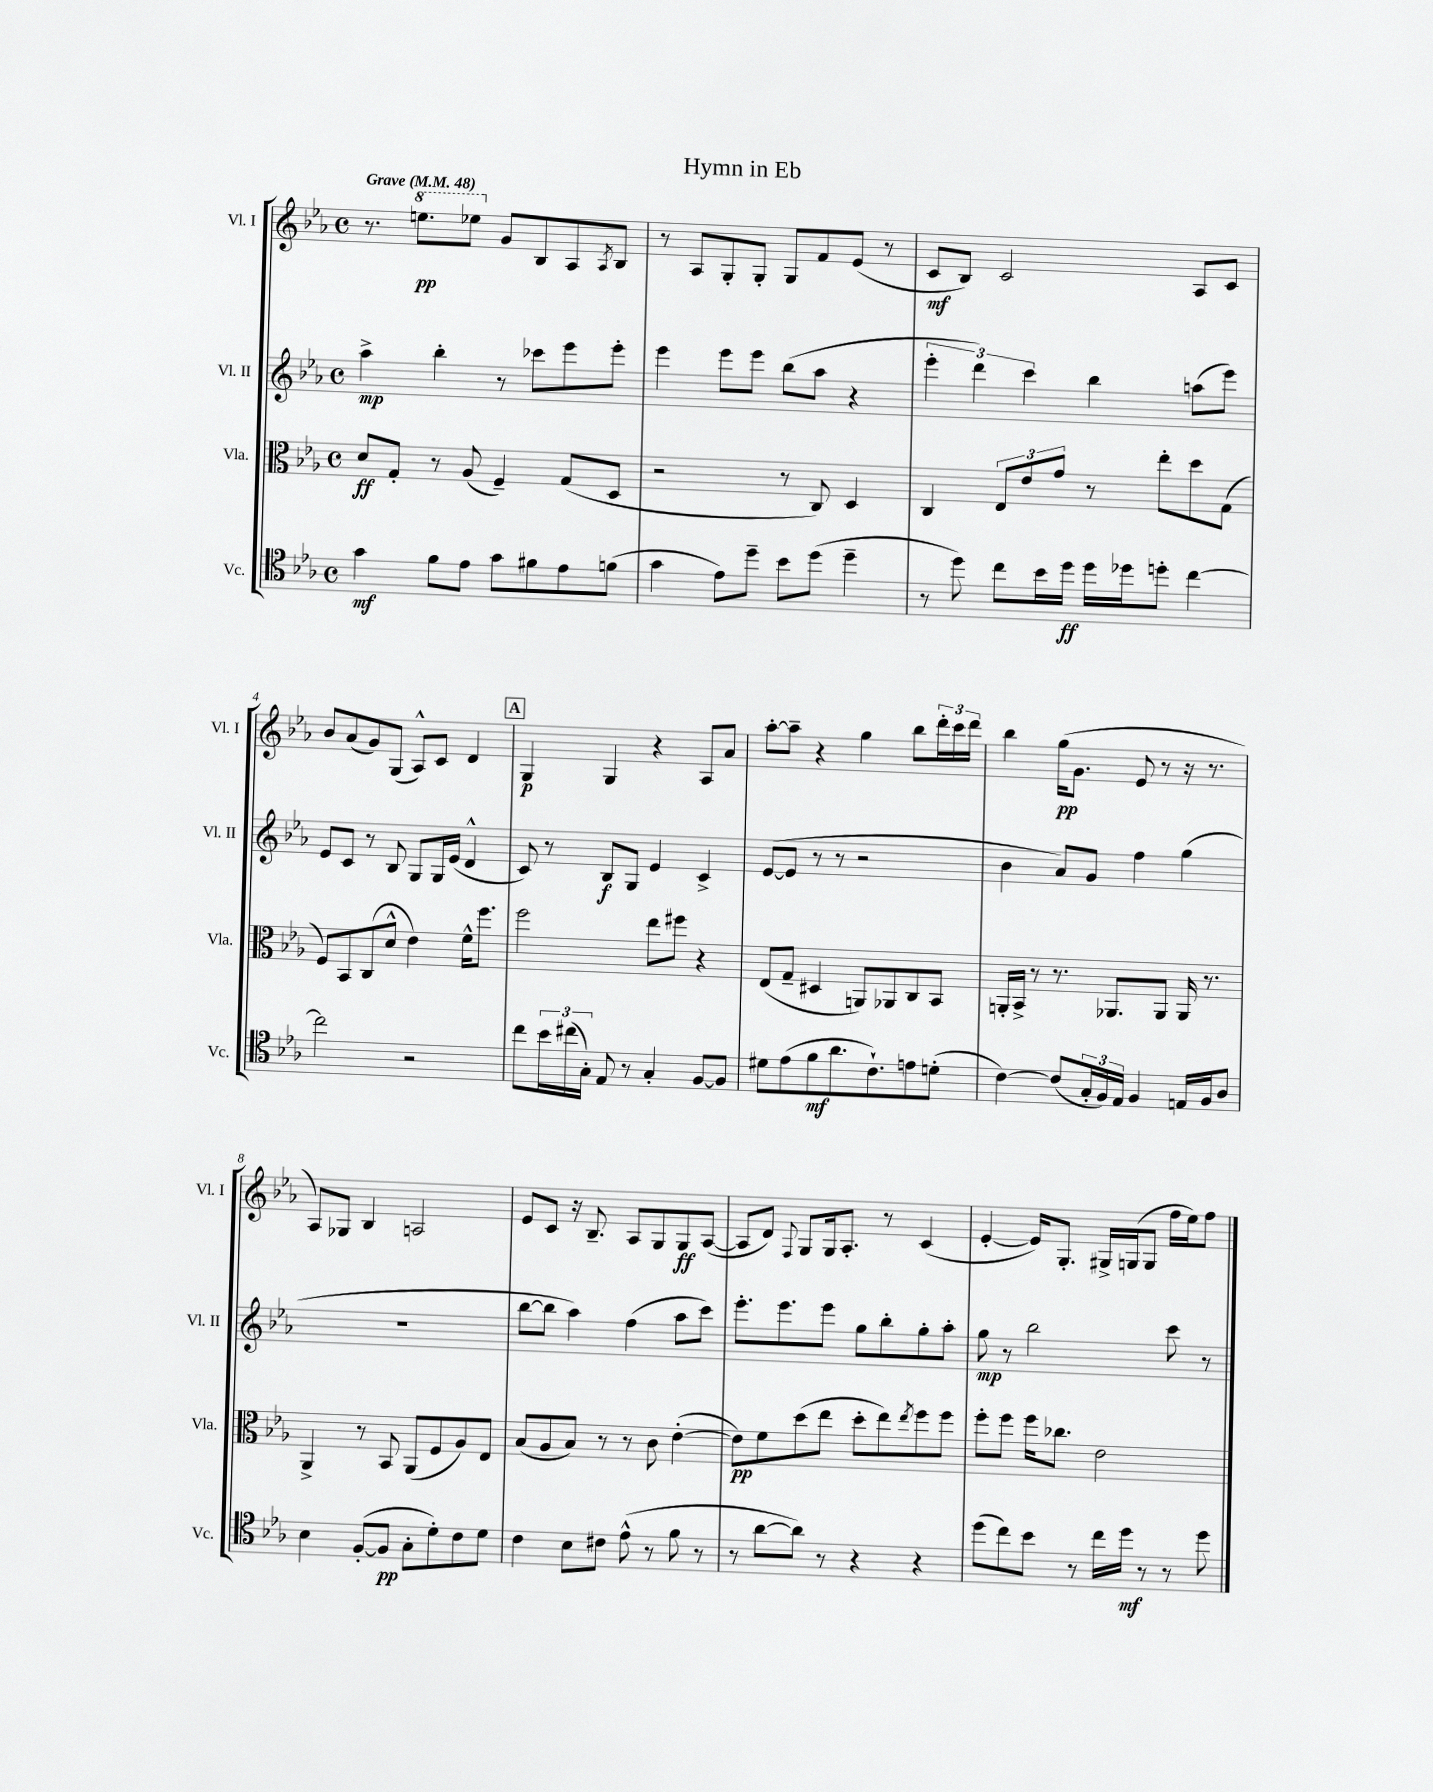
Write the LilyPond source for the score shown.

\header { title = "Hymn in Eb" }
<<
\new StaffGroup <<
\new Staff = "s0" \with { instrumentName = "Vl. I" shortInstrumentName = "Vl. I" } {
    \clef treble \key ees \major \defaultTimeSignature \time 4/4 \tempo "Grave" 4 = 48
    r8. \ottava #1 e'''8.\pp ees'''8 \ottava #0 g'8 bes8 aes8 \acciaccatura { aes8 } bes8 |
    r8 aes8 g8-. g8-. g8 f'8 ees'8( r8 |
    c'8\mf bes8) c'2 aes8 c'8 |
    bes'8 aes'8( g'8) g8( aes8-^) c'8 d'4 |
    \mark \markup { \box "A" } g4\p g4 r4 aes8 aes'8 |
    aes''8~-. aes''8-- r4 g''4 bes''8 \tuplet 3/2 { d'''16-. c'''16 d'''16 } |
    bes''4 g''16\pp( g'8. ees'8 r8 r16 r8. |
    aes8) ges8 bes4 a2 |
    ees'8 c'8 r16 bes8.-- aes8 g8 g8\ff aes8~( |
    aes8 d'8) \appoggiatura { f8 } g8 g16 aes8.-. r8 c'4( |
    ees'4~-. ees'16) g8.-. gis16-> g16( g8 f''16 ees''16) f''8 \bar "|." |
}
\new Staff = "s1" \with { instrumentName = "Vl. II" shortInstrumentName = "Vl. II" } {
    \clef treble \key ees \major \defaultTimeSignature \time 4/4
    aes''4->\mp bes''4-. r8 ces'''8 ees'''8 ees'''8-. |
    ees'''4 ees'''8 ees'''8 bes''8( aes''8 r4 |
    \tuplet 3/2 { ees'''4-. d'''4) c'''4 } bes''4 a''8( ees'''8) |
    ees'8 c'8 r8 bes8 g8 g16 ees'16( d'4-^ |
    \mark \markup { \box "A" } c'8) r8 bes8\f g8 ees'4 c'4-> |
    ees'8~( ees'8 r8 r8 r2 |
    bes'4 aes'8) g'8 f''4 g''4( |
    R1 |
    bes''8~ bes''8 aes''4) f''4( aes''8 c'''8) |
    ees'''8.-. ees'''8. ees'''8 g''8 bes''8-. g''8-. aes''8-. |
    g''8\mp r8 bes''2 c'''8 r8 \bar "|." |
}
\new Staff = "s2" \with { instrumentName = "Vla." shortInstrumentName = "Vla." } {
    \clef alto \key ees \major \defaultTimeSignature \time 4/4
    d'8\ff g8-. r8 aes8( f4--) g8( d8 |
    r2 r8 c8) d4 |
    c4 \tuplet 3/2 { ees8 ees'8 g'8 } r8 ees''8-. d''8 g8( |
    f8) bes,8 c8( d'8-^ ees'4) f'16-^ f''8. |
    \mark \markup { \box "A" } f''2 ees''8 fis''8 r4 |
    ees8( g8-- dis4 a,8) aes,8 c8 bes,8 |
    a,16-. bes,16-> r8 r8. aes,8. aes,8 aes,16 r8. |
    aes,4-> r8 bes,8 aes,8( f8 aes8) ees8 |
    bes8( aes8 bes8) r8 r8 c'8 ees'4~-.( |
    ees'8\pp) f'8 d''8( ees''8 d''8-. ees''8) \acciaccatura { ees''8 } f''8 f''8 |
    f''8-. f''8 f''16 ces''8. ees'2 \bar "|." |
}
\new Staff = "s3" \with { instrumentName = "Vc." shortInstrumentName = "Vc." } {
    \clef tenor \key ees \major \defaultTimeSignature \time 4/4
    g'4\mf f'8 ees'8 g'8 fis'8 ees'8 f'8( |
    g'4 ees'8) d''8-- bes'8 d''8( d''4-- |
    r8 d''8) c''8 bes'16 d''16\ff d''16 des''16 d''8-. c''4~ |
    c''2 r2 |
    \mark \markup { \box "A" } c''8 \tuplet 3/2 { bes'16 cis''16( g16-.) } ees8 r8 g4-. f8~ f8 |
    dis'8 ees'8( f'8\mf aes'8. c'8.-!) e'8 d'8-.( |
    c'4~) c'8( \tuplet 3/2 { g16-. f16) ees16 } f4 e16 f16 aes8 |
    bes4 f8~-.( f8\pp g8-. d'8-.) c'8 d'8 |
    c'4 bes8 cis'8 ees'8-^( r8 f'8 r8 |
    r8 aes'8~ aes'8) r8 r4 r4 |
    d''8( c''8) bes'8 r8 c''16 d''16\mf r8 r8 d''8 \bar "|." |
}
>>
>>
